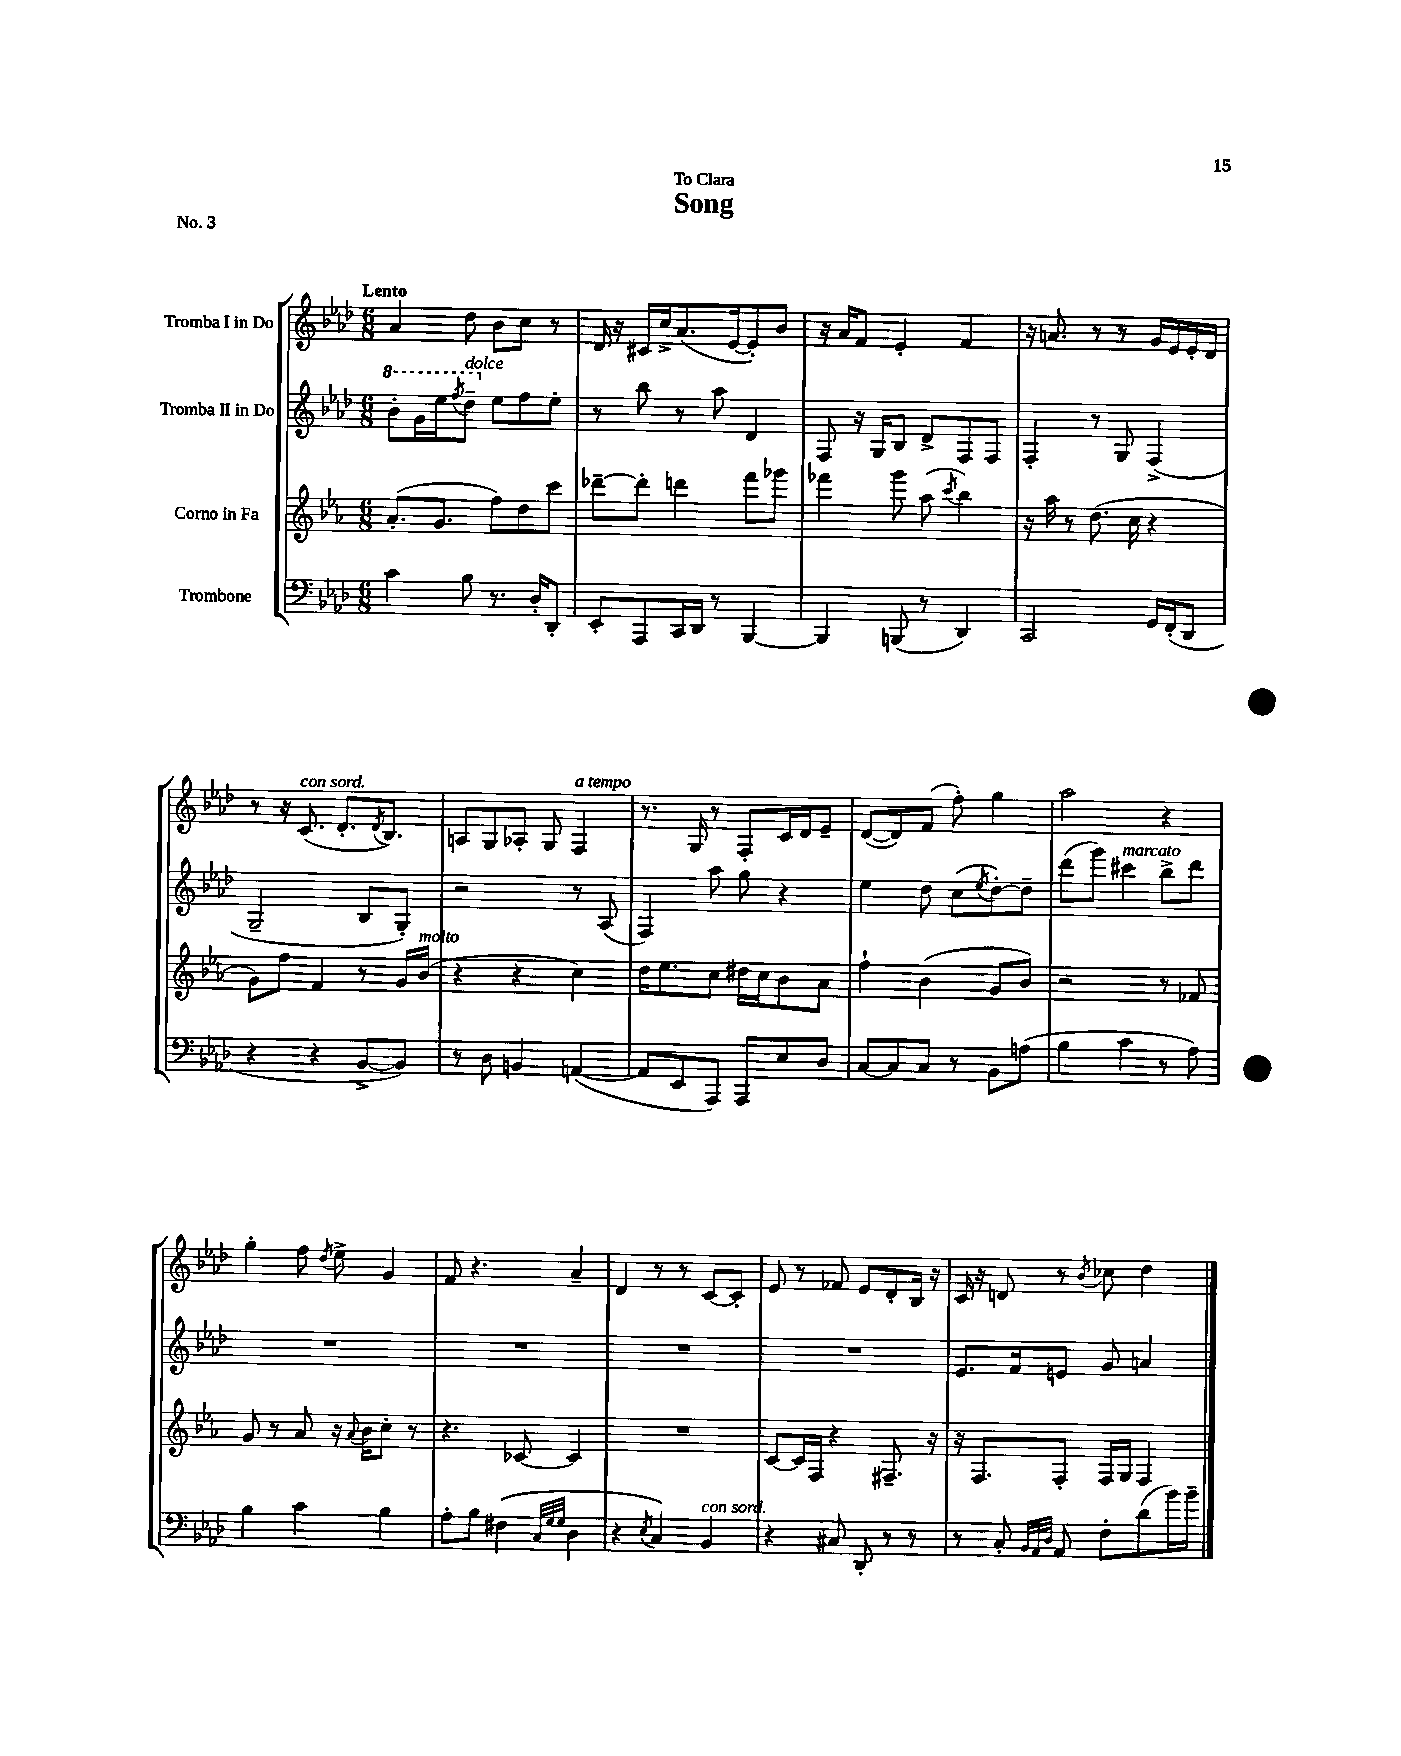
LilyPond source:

\header { title = "Song" dedication = "To Clara" piece = "No. 3" }
<<
\new StaffGroup <<
\new Staff = "s0" \with { instrumentName = "Tromba I in Do" } {
    \clef treble \key aes \major \numericTimeSignature \time 6/8 \tempo "Lento"
    aes'4 des''8 bes'8 c''8 r8 |
    des'16 r16 cis'16 c''16-> aes'8.( ees'16~ ees'8-.) bes'8 |
    r16 aes'16 f'8 ees'4-. f'4 |
    r16 a'8. r8 r8 g'16 ees'16 ees'16-. des'16 |
    r8 r16 c'8.^\markup { \italic "con sord." }( des'8.-. \acciaccatura { des'8 } bes8.) |
    a8 g8 aes8-. g8 f4^\markup { \italic "a tempo" } |
    r8. g16 r8 f8-. c'16 des'16 ees'8-- |
    des'8~( des'8) f'8( f''8-.) g''4 |
    aes''2 r4 |
    g''4-. f''8 \acciaccatura { des''8 } ees''8-> g'4 |
    f'8 r4. aes'4-- |
    des'4 r8 r8 c'8~ c'8-. |
    ees'8 r8 fes'8 ees'8 des'8-. bes16 r16 |
    c'16 r16 d'8 r8 \acciaccatura { bes'8 } ces''8 des''4 \bar "|." |
}
\new Staff = "s1" \with { instrumentName = "Tromba II in Do" } {
    \clef treble \key aes \major \numericTimeSignature \time 6/8
    \ottava #1 bes''8-. g''16 ees'''16 \acciaccatura { f'''8 } des'''8--^\markup { \italic "dolce" } \ottava #0 ees''8 f''8 ees''8-. |
    r8 bes''8 r8 aes''8 des'4 |
    f8 r16 g16 bes8 des'8-> f8 f8 |
    f4-. r8 g8 f4->( |
    g2-- bes8 g8-.) |
    r2 r8 aes8( |
    f4) aes''8 g''8 r4 |
    ees''4 des''8 c''8( \acciaccatura { ees''8 } des''8~-.) des''8-- |
    des'''8( g'''8) cis'''4^\markup { \italic "marcato" } bes''8-> des'''8 |
    R2. |
    R2. |
    R2. |
    R2. |
    ees'8. f'16 e'8 g'8 a'4 \bar "|." |
}
\new Staff = "s2" \with { instrumentName = "Corno in Fa" } {
    \clef treble \key ees \major \numericTimeSignature \time 6/8
    aes'8.-.( g'8. f''8) d''8 c'''8 |
    des'''8~-- des'''8-. d'''4 f'''8 ges'''8 |
    fes'''4 g'''8 aes''8( \acciaccatura { c'''8 } bes''4) |
    r16 aes''16 r8 d''8.( c''16 r4 |
    g'8) f''8 f'4 r8 g'16 bes'16^\markup { \italic "molto" }( |
    r4 r4 c''4) |
    d''16 ees''8. c''8 dis''16 c''16 bes'8 aes'8 |
    f''4-! bes'4( g'8 bes'8) |
    r2 r8 fes'8 |
    g'8 r8 aes'8 r16 \appoggiatura { aes'8 } bes'16 c''8-. r8 |
    r4. ces'8~ ces'4 |
    R2. |
    c'8~ c'16 f16 r4 fis8.-- r16 |
    r16 f8. f8-. f16 g16 f4 \bar "|." |
}
\new Staff = "s3" \with { instrumentName = "Trombone" } {
    \clef bass \key aes \major \numericTimeSignature \time 6/8
    c'4 bes8 r8. des16-. des,8-. |
    ees,8-. aes,,8 c,16 des,16 r8 bes,,4~ |
    bes,,4 b,,8( r8 des,4) |
    c,2 g,16 f,16-.( des,8 |
    r4 r4 bes,8~-> bes,8) |
    r8 des8 b,4 a,4~( |
    a,8 ees,8 aes,,8) aes,,8 ees8 des8 |
    c8~ c8 c8 r8 bes,8 a8( |
    bes4 c'4 r8 aes8) |
    bes4 c'4 bes4 |
    aes8-. bes8 fis4( \grace { c32 g32 g32 } des4 |
    r4 \acciaccatura { ees8 } c4) bes,4^\markup { \italic "con sord." } |
    r4 cis8 des,8-. r8 r8 |
    r8 c8-. \grace { bes,32 aes,32 des32 } aes,8 f8-. des'8( bes'16) bes'16-- \bar "|." |
}
>>
>>
\layout { \context { \Score \remove "Bar_number_engraver" } }
